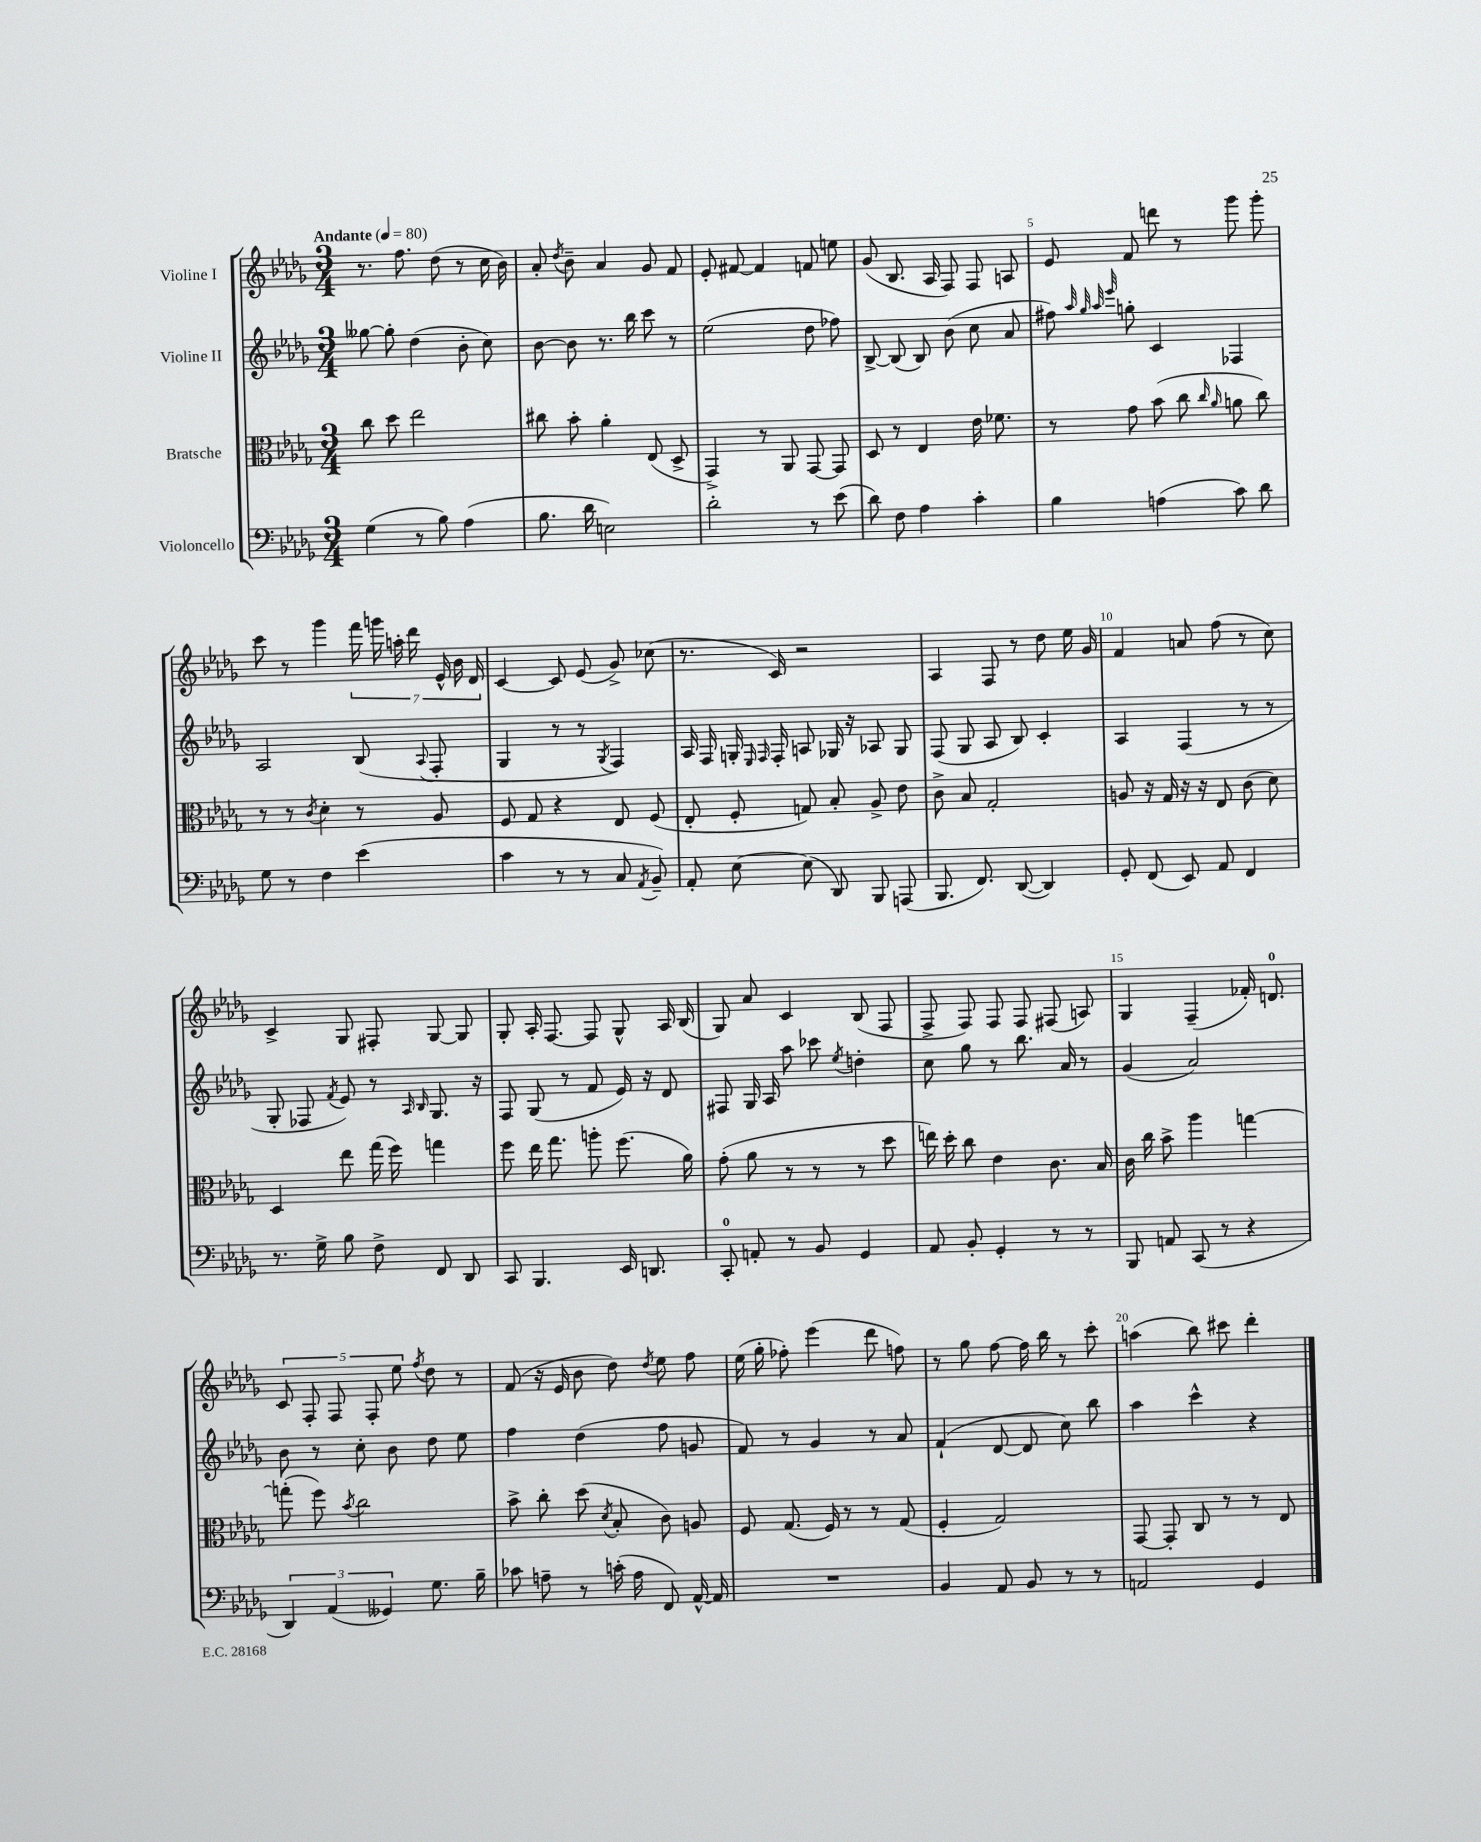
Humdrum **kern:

**kern	**kern	**kern	**kern
*staff4	*staff3	*staff2	*staff1
*clefF4	*clefC3	*clefG2	*clefG2
*k[b-e-a-d-g-]	*k[b-e-a-d-g-]	*k[b-e-a-d-g-]	*k[b-e-a-d-g-]
*M3/4	*M3/4	*M3/4	*M3/4
*MM80	*MM80	*MM80	*MM80
(4G-\	8cc\	[8gg--\	8.r
.	8dd-\	8gg--'\]	.
.	.	.	8.ff\
8r	2ee-\	(4dd-\	.
8B-\)	.	.	(8dd-\
(4A-\	.	8b-'\	8r
.	.	8cc\)	16cc\
.	.	.	16b-\)
=	=	=	=
8.B-\	8cc#\	[8b-\	8a-'/
.	.	.	8qdd-/
.	8b-'\	8b-\]	8b-~\
16d-\	.	.	.
2E\)	4a-'\	8.r	4a-/
.	.	16bb-\	.
.	(8E-/	8ccc\	8g-/
.	8D-^/	8r	8f/
=	=	=	=
2d-'\	4GG-^/)	(2ee-\	8e-'/
.	.	.	[8f#/
.	8r	.	4f#/]
.	8AA-/	.	.
8r	[8GG-/	8dd-\	8f/
(8e-\	8GG-/]	8ff-\)	8ee\
=	=	=	=
8d-\)	8D-/	[8B-^/	(8g-/
8F\	8r	(8B-/]	8.B-/
4A-\	4E-/	8B-/)	.
.	.	.	16A-/
.	.	(8b-\	8F/)
4c'\	16e-\	8cc\	8F/
.	8.f-\	.	.
.	.	8a-/	8A/
=	=	=	=
4B-\	8r	8ff#\)	8e-/
.	.	32qqaa-/	.
.	.	32qqgg-/	.
.	.	32qqaa-/	.
.	.	32qqeee-/	.
.	8g-\	8gg'\	8f/
(4A\	(8b-\	4c/	8ddd\
.	8cc\	.	8r
.	16qqcc/	.	.
.	16qqa-/	.	.
8c\)	8a\	4F-/	8ggg-\
8d-\	8cc\)	.	8ggg-'\
=	=	=	=
8G-\	8r	2A-/	8ccc\
8r	8r	.	8r
.	8qc/	.	.
4F\	4d-'\	.	4ggg-\
(4e-\	8r	(8B-/	28fff\
.	.	.	28ggg\
.	.	.	28aa'\
.	.	.	28ddd-\
.	.	8qqA-/	.
.	8A-/	8F'/	.
.	.	.	28e-^^/
.	.	.	28b-\
.	.	.	28d-/
=	=	=	=
4c\	8F/	4G-/	[4c/
.	8G-/	.	.
8r	4r	8r	8c/]
8r	.	8r	(8e-/
.	.	8qG-/	.
8C/	8E-/	4F/)	8g-^/)
8qAA-/	.	.	.
8BB-~/)	(8F/	.	(8cc-\
=	=	=	=
8AA-'/	8E-'/	16A-/	8.r
.	.	16F/	.
[8E-\	8F'/	16G'/	.
.	.	16qqE-/	.
.	.	16qqF/	.
.	.	16F'/	16c/)
(8E-\]	8G/)	8A/	2r
8DD-/)	8B-'/	16G-/	.
.	.	16r	.
8BBB-/	8A-^/	8A-/	.
(8AAA/	8e-\	8G-/	.
=	=	=	=
8.BBB-/	8c^\	(8F/	4A-/
.	8B-/	8G-/	.
8.FF/)	.	.	.
.	2G-'/	8A-/	8F/
([8DD-/	.	8B-/)	8r
4DD-/])	.	4c'/	8dd-\
.	.	.	16ee-\
.	.	.	16g-/
=	=	=	=
8GG-'/	8A/	4A-/	4f/
(8FF/	16r	.	.
.	16G-/	.	.
8EE-/)	16r	(4F/	8a/
.	16r	.	.
8AA-/	8E-/	.	(8ff\
4FF/	(8c\	8r	8r
.	8d-\)	8r	8cc\)
=	=	=	=
8.r	4D-/	8G-'/	4c^/
.	.	8F-/	.
16G-^\	.	.	.
.	.	8qf/	.
8B-\	8ee-\	8e-/)	8G-/
8F^\	(16gg-\	8r	8F#'/
.	16ff\)	.	.
.	.	16qqA-/	.
.	.	16qqB-/	.
8FF/	4gg\	8.G-/	[8G-/
8DD-/	.	.	8G-/]
.	.	16r	.
=	=	=	=
8CC/	8ff\	8F/	8G-'/
4.BBB-/	16ee-\	(8G-/	16A-'/
.	8.gg-\	.	[8.F/
.	.	8r	.
.	8aa'\	8f/	8F/]
16EE-/	(8.ff\	16e-/)	8G-^^/
8.DD/	.	16r	.
.	.	8d-/	16A-/
.	16a-\)	.	(16B-/
=	=	=	=
8CC'/	(8g-'\	8F#/	8G-/)
8AA'/	8a-\	16G-/	8a-/
.	.	16A-/	.
8r	8r	8aa-\	4c/
8BB-/	8r	8ccc-\	.
.	.	8qee-/	.
4GG-/	8r	4dd'\	(8B-/
.	8dd-\	.	8F/
=	=	=	=
8AA-/	16ee\)	8cc\	8F^/
.	16dd-'\	.	.
8BB-'/	8cc\	8gg-\	8F/)
4GG-'/	4e-\	8r	8F/
.	.	8.bb-\	8F/
8r	8.c\	.	(8F#/
.	.	16a-/	.
8r	.	8r	8A/)
.	16B-/	.	.
=	=	=	=
8BBB-/	16c\	(4g-/	4G-/
.	16cc\	.	.
8AA/	8b-^\	.	.
(8CC/	4aa-\	2a-/)	(4F~/
8r	.	.	.
4r	[4gg\	.	16f-'/)
.	.	.	8.d/
=	=	=	=
6DD-/)	(8gg'\]	8b-\	10c/
.	.	.	10F'/
.	8ff\)	8r	.
(6AA-/	.	.	.
.	.	.	10F/
.	8qb-/	.	.
.	2cc\	8cc'\	.
.	.	.	10F'/
6GG--/)	.	.	.
.	.	8b-\	.
.	.	.	10ee-\
.	.	.	8qff/
8.G-\	.	8dd-\	8dd-\
.	.	8ee-\	8r
16B-~\	.	.	.
=	=	=	=
8c-\	8b-^\	4ff\	(8f/
8A~\	8cc'\	.	16r
.	.	.	16e-/
8r	(8dd-\	(4dd-\	8b-\
.	8qd-/	.	.
(16c'\	8B-'/	.	8dd-\)
16A\	.	.	.
.	.	.	8qdd-/
8FF/)	8c\)	8ff\	8ee-\
[16AA-^^/	8A/	8g/	8ff\
16AA-/]	.	.	.
=	=	=	=
2.r	8F/	8f/)	(16ee-\
.	.	.	16gg-'\
.	(8.G-/	8r	8ff-'\)
.	.	4g-/	(4eee-\
.	16F/)	.	.
.	8r	.	.
.	8r	8r	8ddd-\
.	(8G-/	8a-/	8ff\)
=	=	=	=
4BB-/	4F'/	(4f`/	8r
.	.	.	8gg-\
8AA-/	2G-/)	[8d-/	[8ff\
8BB-/	.	8d-/]	16ff\]
.	.	.	16bb-\
8r	.	8cc\)	8r
8r	.	8bb-\	8ccc'\
=	=	=	=
2AA/	[8GG-/	4aa-\	(4aa\
.	8GG-'/]	.	.
.	8C/	4ccc^^\	8bb-\)
.	8r	.	8ccc#\
4GG-/	8r	4r	4ddd-'\
.	8E-/	.	.
==	==	==	==
*-	*-	*-	*-
